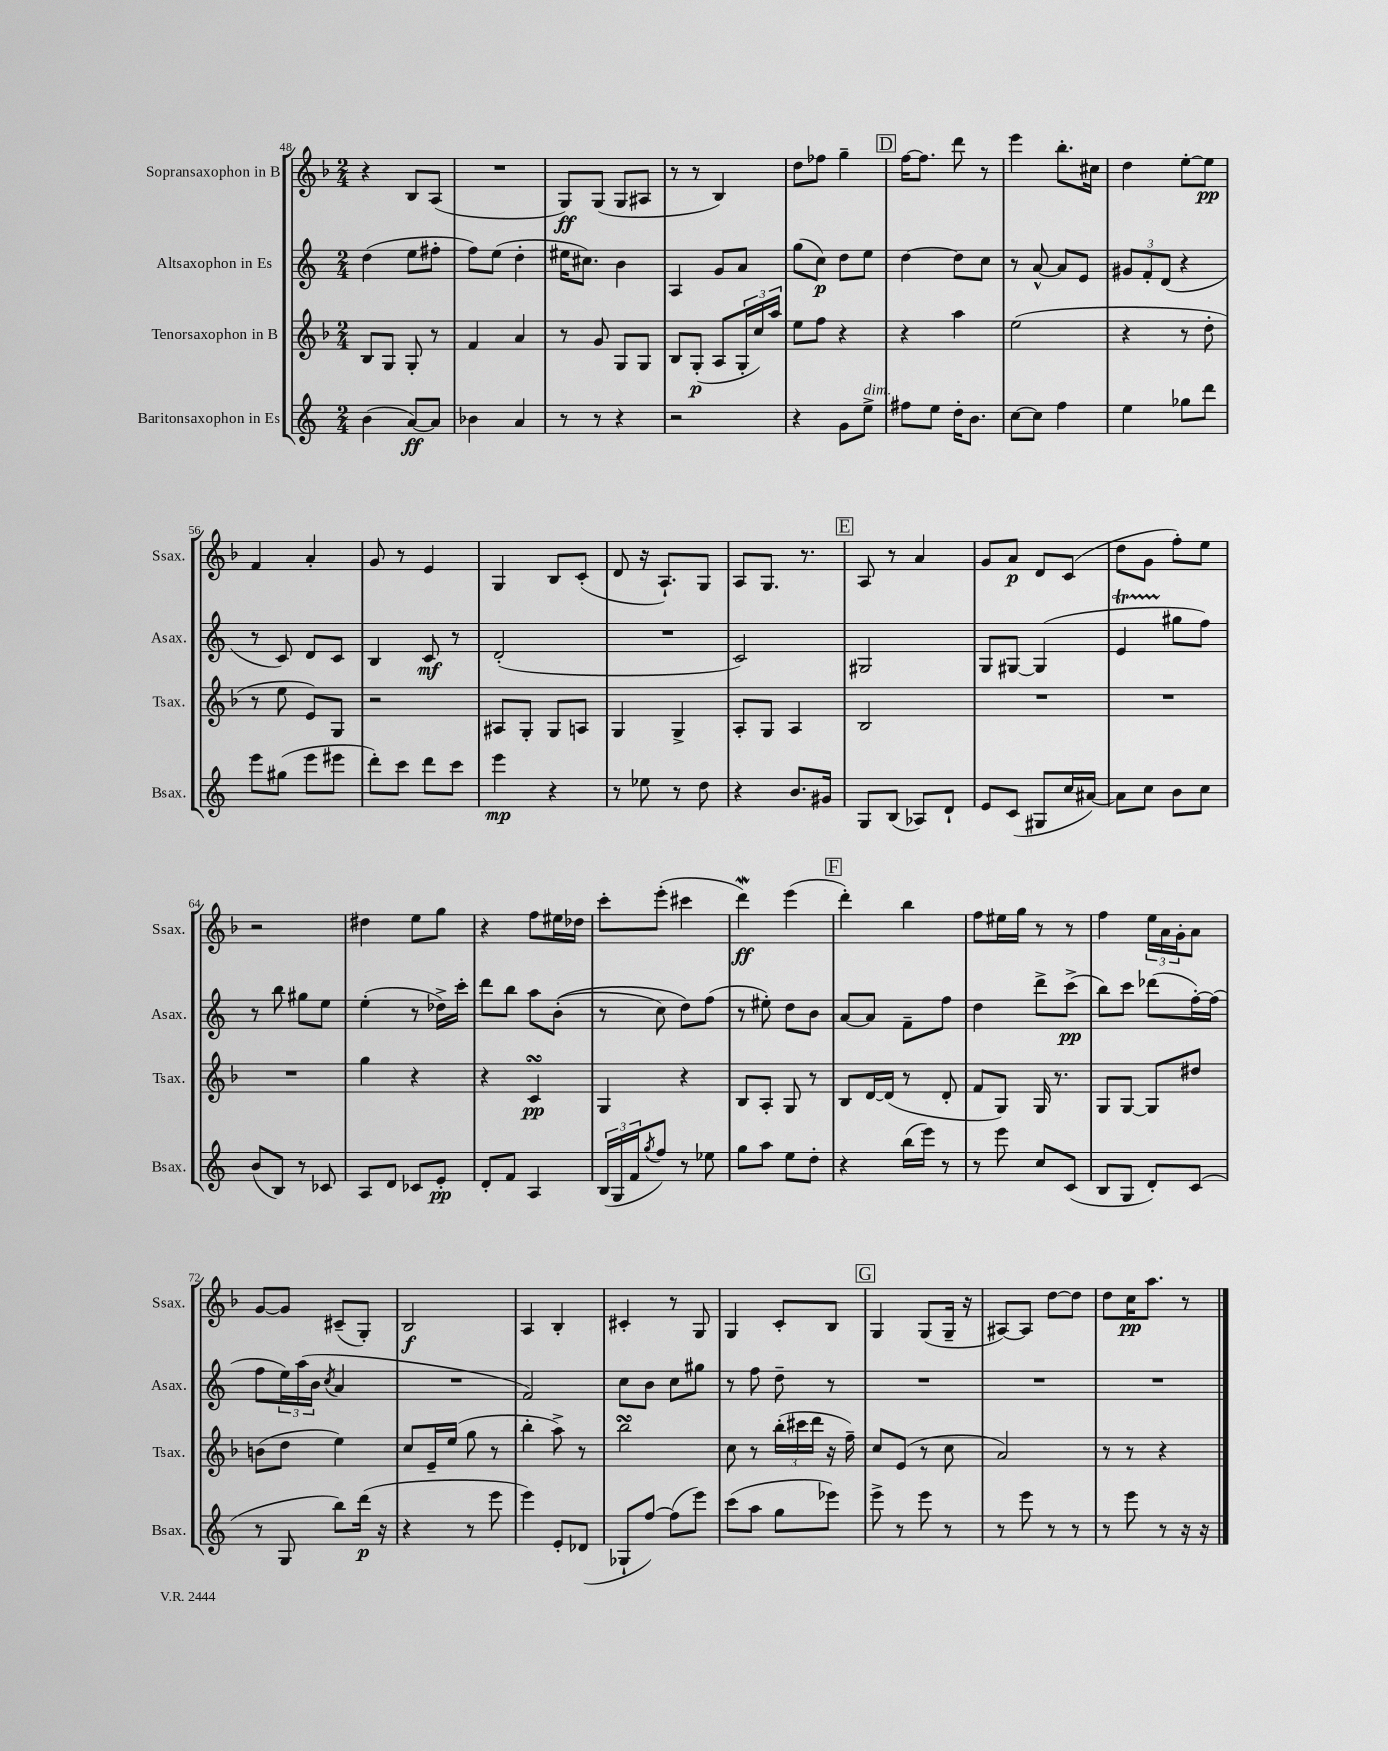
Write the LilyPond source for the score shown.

<<
\new StaffGroup <<
\new Staff = "s0" \with { instrumentName = "Sopransaxophon in B" shortInstrumentName = "Ssax." } {
    \clef treble \key f \major \numericTimeSignature \time 2/4
    r4 bes8 a8( |
    R2 |
    g8\ff) g8( g8 ais8 |
    r8 r8 bes4) |
    d''8 fes''8 g''4-- |
    \mark \markup { \box "D" } f''16~ f''8. d'''8 r8 |
    e'''4 bes''8.-. cis''16 |
    d''4 e''8~-. e''8\pp |
    f'4 a'4-. |
    g'8 r8 e'4 |
    g4 bes8 c'8-.( |
    d'8 r16 a8.-!) g8 |
    a8 g8. r8. |
    \mark \markup { \box "E" } a8 r8 a'4 |
    g'8 a'8\p d'8 c'8( |
    d''8 g'8 f''8-.) e''8 |
    r2 |
    dis''4 e''8 g''8 |
    r4 f''8 eis''16 des''16 |
    c'''8-. e'''8-.( cis'''4 |
    d'''4\mordent\ff) e'''4( |
    \mark \markup { \box "F" } d'''4-.) bes''4 |
    f''8 eis''16 g''16 r8 r8 |
    f''4 \tuplet 3/2 { e''16 a'16 g'16-. } a'8 |
    g'8~ g'8 cis'8--( g8-.) |
    bes2\f |
    a4 bes4-. |
    cis'4-. r8 g8 |
    g4 c'8-. bes8 |
    \mark \markup { \box "G" } g4 g8( g16-- r16 |
    ais8~) ais8 d''8~ d''8 |
    d''8 c''16\pp a''8. r8 \bar "|." |
}
\new Staff = "s1" \with { instrumentName = "Altsaxophon in Es" shortInstrumentName = "Asax." } {
    \clef treble \key c \major \numericTimeSignature \time 2/4
    d''4( e''8 fis''8-. |
    f''8) e''8( d''4-. |
    eis''16 cis''8.) b'4 |
    a4 g'8 a'8 |
    g''8( c''8\p) d''8 e''8 |
    \mark \markup { \box "D" } d''4~ d''8 c''8 |
    r8 a'8~-^ a'8 e'8 |
    \tuplet 3/2 { gis'8 f'8-. d'8( } r4 |
    r8 c'8) d'8 c'8 |
    b4 c'8\mf r8 |
    d'2-.( |
    R2 |
    c'2) |
    \mark \markup { \box "E" } gis2 |
    g8 gis8~ gis4( |
    e'4\startTrillSpan gis''8\stopTrillSpan f''8) |
    r8 b''8 gis''8 e''8 |
    e''4-.( r8 des''16->) c'''16-. |
    d'''8 b''8 a''8 b'8-.(\( |
    r8 c''8) d''8\) f''8( |
    r8 eis''8-.) d''8 b'8 |
    \mark \markup { \box "F" } a'8~ a'8 f'8-- f''8 |
    d''4 d'''8-> c'''8->\pp( |
    b''8) c'''8 des'''8( f''16~-.) f''16( |
    f''8 \tuplet 3/2 { e''16) a''16( b'16 } \acciaccatura { c''8 } a'4 |
    R2 |
    f'2) |
    c''8 b'8 c''8 gis''8 |
    r8 f''8 d''8-- r8 |
    \mark \markup { \box "G" } R2 |
    R2 |
    R2 \bar "|." |
}
\new Staff = "s2" \with { instrumentName = "Tenorsaxophon in B" shortInstrumentName = "Tsax." } {
    \clef treble \key f \major \numericTimeSignature \time 2/4
    bes8 g8 g8-. r8 |
    f'4 a'4 |
    r8 g'8 g8 g8 |
    bes8 g8-.\p( a8 \tuplet 3/2 { g16-. c''16) a''16 } |
    e''8 f''8 r4 |
    \mark \markup { \box "D" } r4 a''4 |
    e''2( |
    r4 r8 d''8-. |
    r8 e''8 e'8) g8 |
    r2 |
    ais8 g8-. g8 a8 |
    g4 g4-> |
    a8-. g8 a4 |
    \mark \markup { \box "E" } bes2 |
    R2 |
    R2 |
    R2 |
    g''4 r4 |
    r4 c'4\turn\pp |
    g4 r4 |
    bes8 a8-. g8 r8 |
    \mark \markup { \box "F" } bes8 d'16~ d'16( r8 d'8-. |
    f'8 g8) g16 r8. |
    g8 g8~ g8 dis''8 |
    b'8( d''8 e''4) |
    c''8 e'16-- e''16( g''8 r8 |
    bes''4-. a''8->) r8 |
    bes''2\turn |
    c''8 r8 \tuplet 3/2 { bes''16-.( cis'''16 d'''16 } r16 f''16--) |
    \mark \markup { \box "G" } c''8 e'8( r8 c''8 |
    a'2) |
    r8 r8 r4 \bar "|." |
}
\new Staff = "s3" \with { instrumentName = "Baritonsaxophon in Es" shortInstrumentName = "Bsax." } {
    \clef treble \key c \major \numericTimeSignature \time 2/4
    b'4( a'8~\ff) a'8 |
    bes'4 a'4 |
    r8 r8 r4 |
    r2 |
    r4 g'8 e''8->^\markup { \italic "dim." } |
    \mark \markup { \box "D" } fis''8 e''8 d''16-. b'8. |
    c''8~ c''8 f''4 |
    e''4 ges''8 d'''8 |
    e'''8 gis''8( e'''8 eis'''8 |
    d'''8-.) c'''8 d'''8 c'''8 |
    e'''4\mp r4 |
    r8 ees''8 r8 d''8 |
    r4 b'8. gis'16 |
    \mark \markup { \box "E" } g8 b8( aes8) d'8-! |
    e'8 c'8( gis8 c''16 ais'16~) |
    ais'8 c''8 b'8 c''8 |
    b'8( b8) r8 ces'8 |
    a8 d'8 ces'8 e'8-.\pp |
    d'8-. f'8 a4 |
    \tuplet 3/2 { b16( g16 f'16 } \acciaccatura { g''8 } f''8) r8 ees''8 |
    g''8 a''8 e''8 d''8-. |
    \mark \markup { \box "F" } r4 b''16( e'''16) r8 |
    r8 e'''8 c''8 c'8( |
    b8 g8 d'8-.) c'8( |
    r8 g8 b''8) d'''16\p( r16 |
    r4 r8 e'''8 |
    e'''4) e'8-. des'8( |
    ges8-! f''8~) f''8( e'''8) |
    c'''8( a''8 g''8 ees'''8) |
    \mark \markup { \box "G" } e'''8-> r8 e'''8 r8 |
    r8 e'''8 r8 r8 |
    r8 e'''8 r8 r16 r16 \bar "|." |
}
>>
>>
\layout { \context { \Score currentBarNumber = #48 } }
